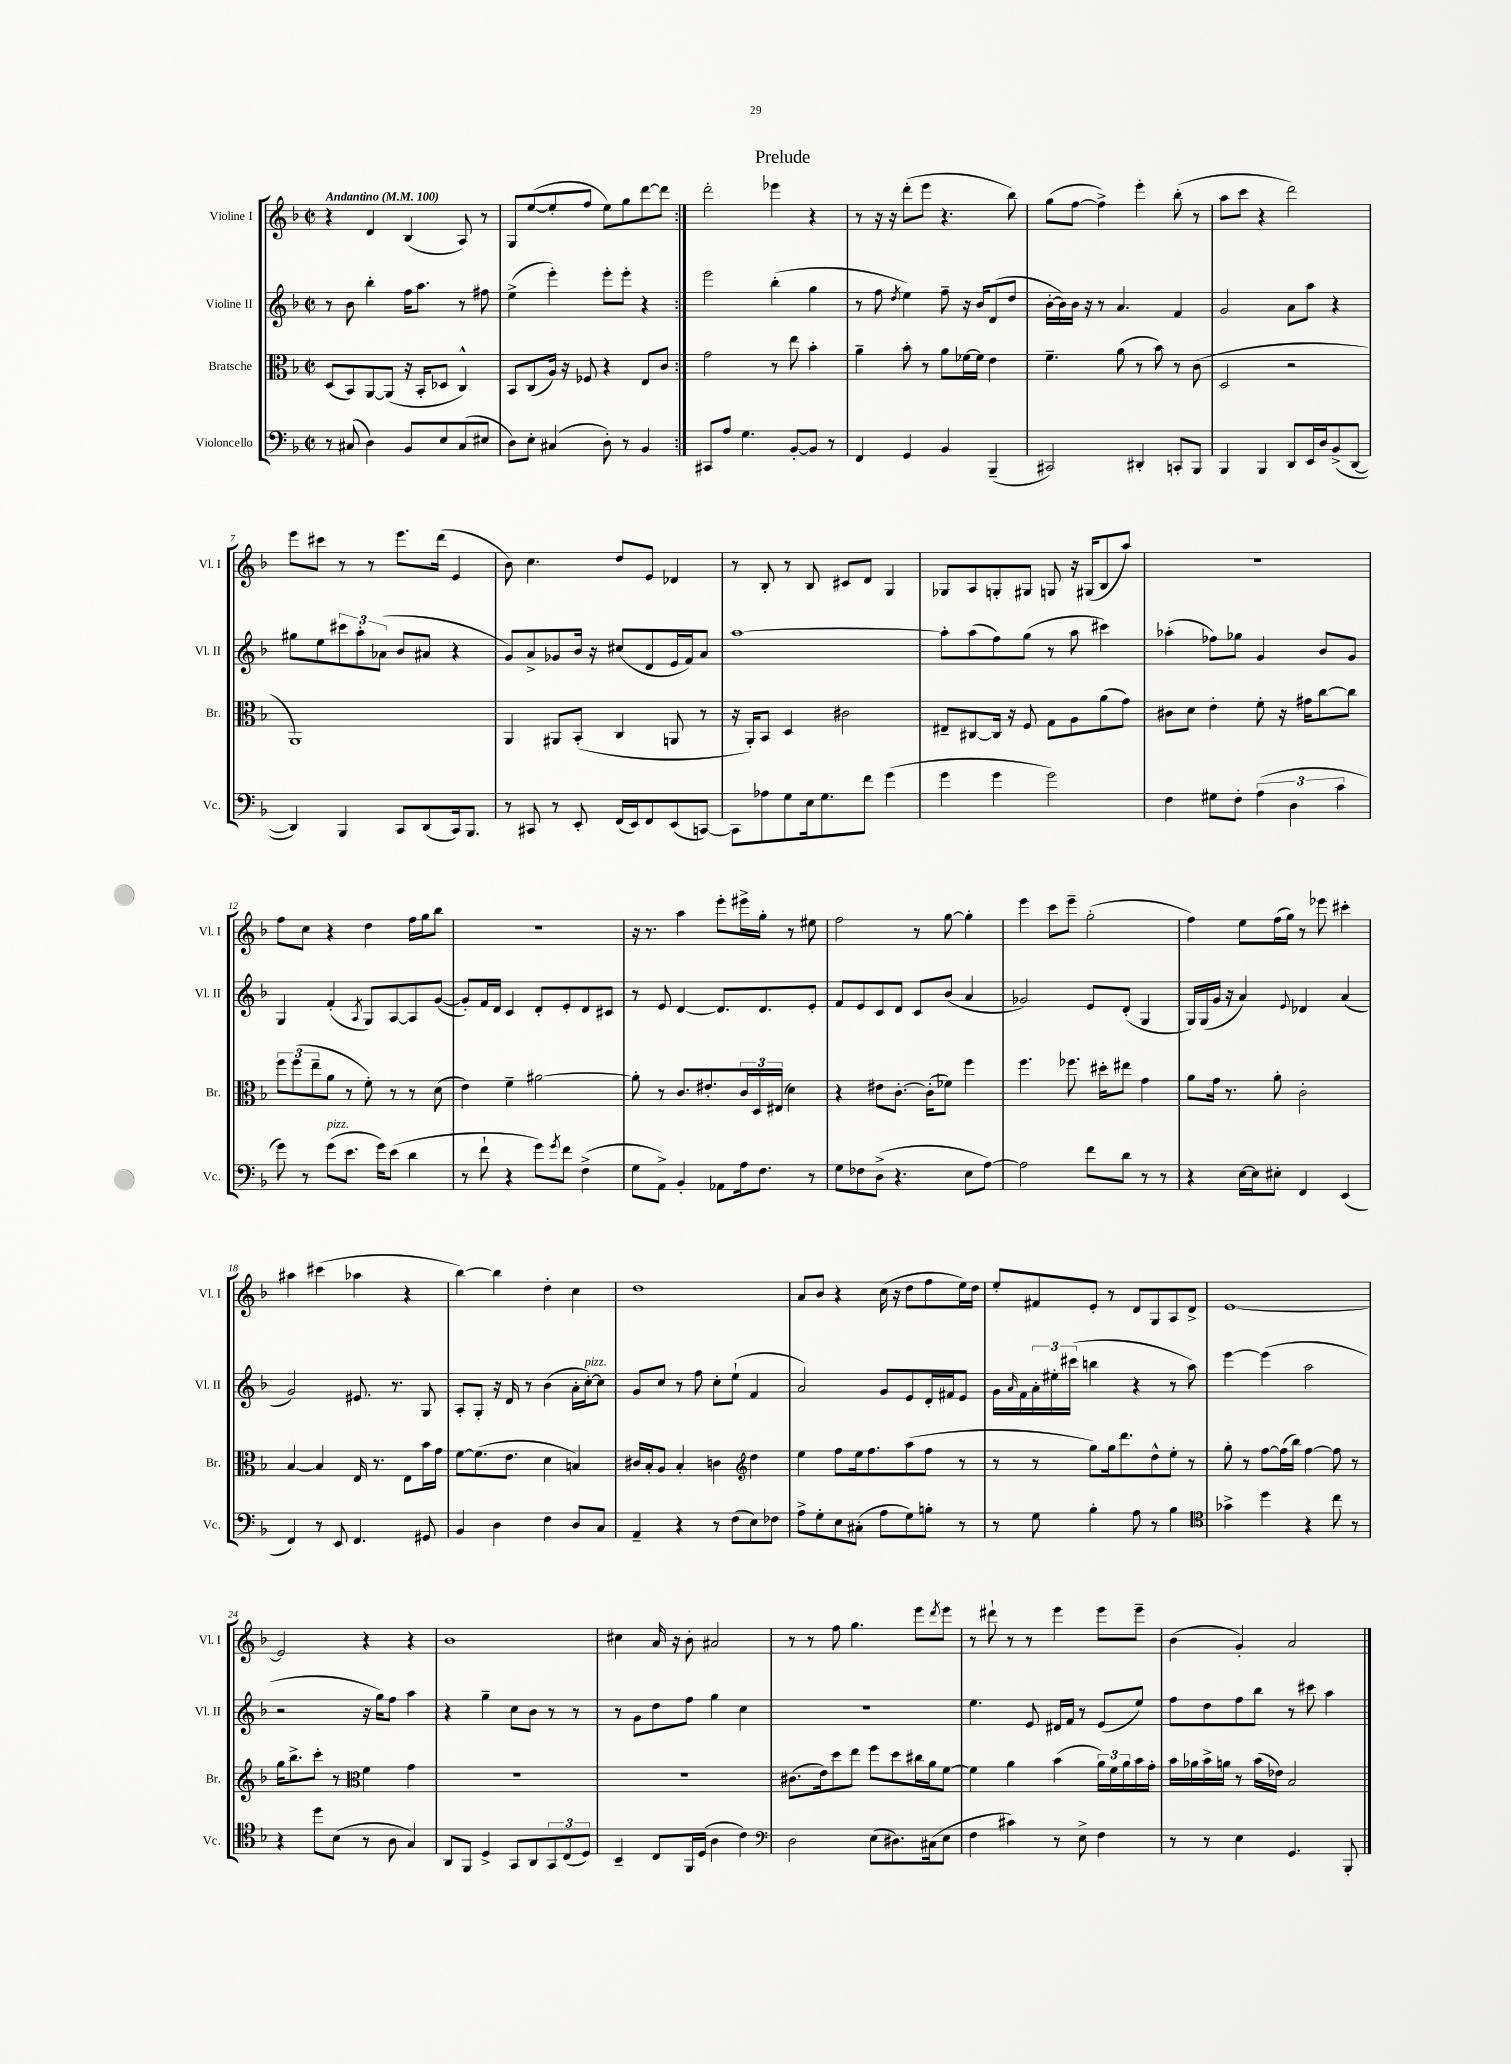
\header { title = "Prelude" }
<<
\new StaffGroup <<
\new Staff = "s0" \with { instrumentName = "Violine I" shortInstrumentName = "Vl. I" } {
    \clef treble \key f \major \defaultTimeSignature \time 2/2 \tempo "Andantino" 4 = 100
    \repeat volta 2 { r4 d'4 bes4( a8) r8 |
    g8 e''8~( e''8-. f''8 e''8) g''8 d'''8~ d'''8 | }
    d'''2-. ees'''4 r4 |
    r8 r16 r16 d'''8-.( e'''8 r4. bes''8) |
    g''8( f''8~ f''4->) e'''4-. bes''8-.( r8 |
    a''8 c'''8 r4 d'''2) |
    e'''8 cis'''8 r8 r8 e'''8. d'''16( e'4 |
    bes'8) c''4. d''8 e'8 des'4 |
    r8 bes8-. r8 bes8 cis'8 d'8 g4 |
    ges8 a8 g8-. gis8 g8 r16 gis16( bes8 a''8) |
    r1 |
    f''8 c''8 r4 d''4 f''16 g''16 bes''8 |
    r1 |
    r16 r8. a''4 e'''8-. eis'''16-> g''16-. r8 eis''8 |
    f''2 r8 g''8~ g''4-. |
    e'''4 c'''8 e'''8-- g''2-.( |
    f''4) e''8 f''16( g''16) r8 ees'''8 cis'''4-. |
    ais''4 cis'''4( aes''4 r4 |
    bes''4~) bes''4 d''4-. c''4 |
    d''1 |
    a'8 bes'8 r4 c''16( r16 d''8 f''8 e''16) d''16 |
    e''8-. fis'8 e'8-. r8 d'8 g8 a8 d'8-> |
    e'1~ |
    e'2 r4 r4 |
    bes'1 |
    cis''4 a'16 r16 bes'8-. ais'2 |
    r8 r8 f''8 g''4. e'''8 \acciaccatura { d'''8 } e'''8 |
    r8 dis'''8-! r8 r8 e'''4 e'''8 e'''8-- |
    bes'4( g'4-.) a'2 \bar "|." |
}
\new Staff = "s1" \with { instrumentName = "Violine II" shortInstrumentName = "Vl. II" } {
    \clef treble \key f \major \defaultTimeSignature \time 2/2
    \repeat volta 2 { r8 bes'8 bes''4-. f''16 a''8. r8 fis''8 |
    e''4->( e'''4-.) e'''8-. e'''8-. r4 | }
    e'''2 bes''4-.( g''4 |
    r8 f''8 \acciaccatura { d''8 } e''4) f''8-- r16 bes'16 d'8( d''8 |
    bes'16~-. bes'16) bes'16 r16 r8 a'4. f'4 |
    g'2 a'8 a''8 r4 |
    gis''8 e''8 \tuplet 3/2 { cis'''8 a''8-. aes'8( } bes'8 ais'8 r4 |
    g'8) a'8-> ges'8 bes'16 r16 cis''8( d'8 e'16 f'16) a'8 |
    a''1~ |
    a''8-. a''8( f''8) g''8( r8 a''8 cis'''4) |
    aes''4-.( fes''8) ges''8 g'4 bes'8 g'8 |
    g4 f'4-.( \acciaccatura { a8 } g8) a8~ a8 g'8~( |
    g'8-.) f'16 d'16 c'4 d'8-. e'8-. d'8 cis'8 |
    r8 e'8 d'4~ d'8. d'8. e'8-. |
    f'8 e'8 c'8 d'8 c'8 bes'8( a'4 |
    ges'2) e'8 d'8-.( g4 |
    g16) g16( g'16 r16 a'4) \appoggiatura { e'8 } des'4 a'4( |
    g'2) eis'8. r8. g8 |
    a8-. g8-. r16 d'16 r8 bes'4( a'16-. c''16~-.^\markup { \italic "pizz." }) c''8 |
    g'8 c''8 r8 f''8 c''8-. e''8-!( f'4 |
    a'2) g'8 e'8 d'16-. fis'16 e'8 |
    g'16 \grace { a'16 } f'16 \tuplet 3/2 { a'16-. eis''16-. cis'''16( } b''4 r4 r8 a''8) |
    e'''4~ e'''4( a''2 |
    r2 r16 g''16) f''8 a''4 |
    r4 g''4-- c''8 bes'8 r8 r8 |
    r8 g'8 d''8 f''8 g''4 c''4 |
    R1 |
    e''4. e'8 dis'16 f'16 r8 e'8( e''8) |
    f''8 d''8 f''8 bes''8 r8 cis'''8 a''4 \bar "|." |
}
\new Staff = "s2" \with { instrumentName = "Bratsche" shortInstrumentName = "Br." } {
    \clef alto \key f \major \defaultTimeSignature \time 2/2
    \repeat volta 2 { d8( bes,8) a,8~ a,8( r16 bes,16-. des8 c4-^) |
    bes,8 c8( a16) r16 fes8 r4 e8 c'8 | }
    g'2 r8 e''8 bes'4-. |
    a'4-- bes'8-. r8 a'8 fes'16~ fes'16 e'4 |
    f'4.-- a'8( r8 bes'8) r8 c'8( |
    d2 r2 |
    a,1) |
    a,4 ais,8 bes,8-.( c4 a,8 r8 |
    r16 a,16-.) bes,8 d4 cis'2 |
    eis8-- cis8~ cis16 r16 f8 g8 a8 a'8( g'8) |
    cis'8 d'8 e'4-. f'8-. r16 gis'16 c''8~ c''8 |
    \tuplet 3/2 { f''8 f''8( e''8-- } a'8 r8 f'8-.) r8 r8 d'8( |
    e'4) f'4-- ais'2~ |
    ais'8-. r8 c'8. eis'8.-. \tuplet 3/2 { c'16 d16 eis16( } d'4) |
    r4 eis'8 c'8.~-. c'16-.( fes'8) f''4 |
    f''4. fes''8. dis''16-. eis''8 g'4 |
    a'8 g'16 r8. a'8-. c'2-. |
    bes4~ bes4 e16 r8. e8 bes'16 g'16 |
    f'8~ f'8.( e'8. d'4 b4) |
    cis'16 bes16-. a8 bes4-. c'4 \clef treble d''4 |
    e''4 f''8 e''16 f''8. a''8( f''8 r8 |
    r8 r8 g''8) g''16 d'''8. d''8-^ e''8-. r8 |
    g''8-. r8 f''8~ f''16( bes''16) f''4~ f''8 r8 |
    g''16 bes''8.-> c'''8-. r8 \clef alto f'4 g'4 |
    R1 |
    R1 |
    cis'8.( e'16) d''8 e''8 f''8 d''8 cis''16 a'16 f'8~ |
    f'4 a'4 bes'4( \tuplet 3/2 { a'16) f'16 a'16 } bes'16 g'16-. |
    bes'16 aes'16 bes'16-> a'16 r8 bes'16( ees'16) bes2 \bar "|." |
}
\new Staff = "s3" \with { instrumentName = "Violoncello" shortInstrumentName = "Vc." } {
    \clef bass \key f \major \defaultTimeSignature \time 2/2
    \repeat volta 2 { r8 cis8( d4) bes,8 e8 cis8( eis8 |
    d8) e8-. cis4( d8-.) r8 bes,4 | }
    cis,8 a8 g4. bes,8~-. bes,8 r8 |
    f,4 g,4 bes,4 bes,,4--( |
    cis,2) dis,4-. c,8-. bes,,8 |
    bes,,4 bes,,4 d,8 e,16 d16 bes,8->( d,8~ |
    d,4) bes,,4 c,8 d,8( c,16) bes,,8. |
    r8 cis,8 r8 e,8-. f,16( e,16) f,8 e,8( c,8~) |
    c,8 aes8 g8 e16 g8. f'8 g'4( |
    g'4 g'4 g'2) |
    f4 gis8 f8-. \tuplet 3/2 { a4( d4 c'4 } |
    g'8) r8 g'8^\markup { \italic "pizz." }( e'8. g'16) e'8( d'4 |
    r8 f'8-! r4 g'8) \acciaccatura { g'8 } f'8 f4->( |
    g8 a,8->) bes,4-. aes,8 a16 f8. r8 |
    g8 fes8 d8->( r4. e8 a8~) |
    a2 f'8 d'8 r8 r8 |
    r4 e16~ e16 eis8-. f,4 e,4( |
    f,4) r8 e,8 f,4. gis,8 |
    bes,4 d4 f4 d8 c8 |
    a,4-- r4 r8 f8( e8) fes8 |
    a8-> g8-. e8 cis8-.( a8 g8) b8-. r8 |
    r8 g8 bes4-. a8 r8 bes4 |
    \clef tenor ges'4-> d''4 r4 c''8 r8 |
    r4 d''8 bes8( r8 a8 g4) |
    a,8 f,8 d4-> g,8 a,8 \tuplet 3/2 { g,8 c8( d8) } |
    bes,4-- c8 f,16 d16( a4 c'4) |
    \clef bass d2 e8( dis8.) cis16( e8 |
    f4 cis'4) r8 e8-> f4 |
    r8 r8 e4 g,4. bes,,8-. \bar "|." |
}
>>
>>
